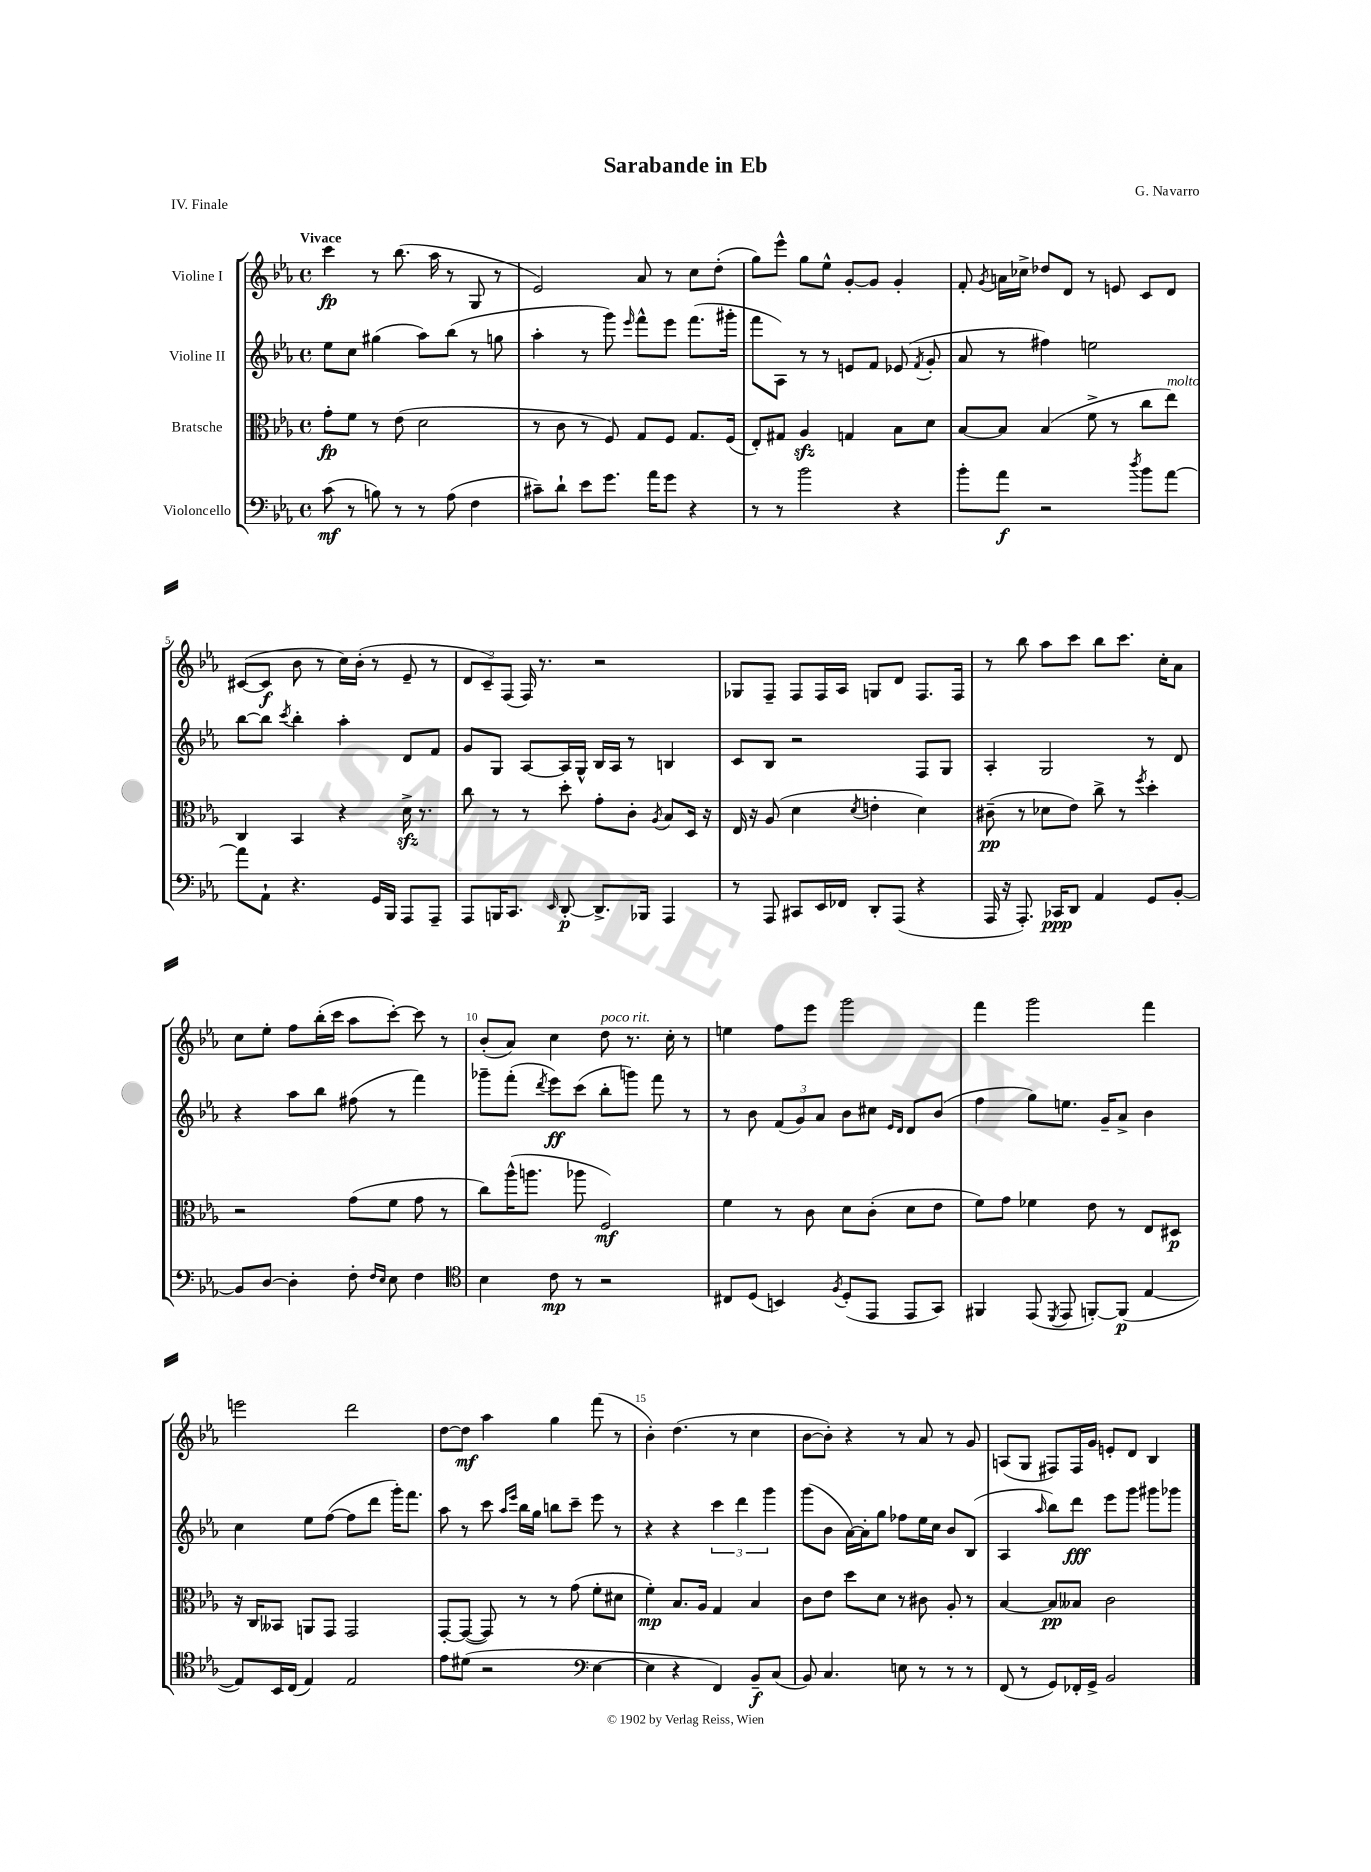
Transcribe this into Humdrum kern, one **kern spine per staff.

**kern	**kern	**kern	**kern
*staff4	*staff3	*staff2	*staff1
*clefF4	*clefC3	*clefG2	*clefG2
*k[b-e-a-]	*k[b-e-a-]	*k[b-e-a-]	*k[b-e-a-]
*M4/4	*M4/4	*M4/4	*M4/4
*met(c)	*met(c)	*met(c)	*met(c)
(8c\	8g'\L	8ee-\L	4ccc\
8r	8f\J	8cc\J	.
8B\)	8r	(4gg#\	8r
8r	(8e-\	.	(8.bb-\
8r	2d\	8aa-\L)	.
.	.	.	16aa-\
(8A-\	.	(8bb-\J	8r
4F\	.	8r	8G/
.	.	8gg\	8r
=	=	=	=
8c#~\L)	8r	4aa-'\	2e-/)
8d`\J	8c\	.	.
8e-\L	8r	8r	.
8.g\J	8F/)	8ggg\)	.
.	.	16qqeee-/	.
.	8G/L	8fff^^\L	8a-/
16a-\LK	.	.	.
8g\J	8F/J	8eee-\J	8r
4r	8.G/L	(8.fff\L	8cc\L
.	.	.	(8dd'\J
.	(16F/Jk	16ggg#'\Jk	.
=	=	=	=
8r	8E-'/L)	8fff\L	8gg\L)
8r	8G#/J	8A-\J)	8eee-^^\J
2b-\	4A-/	8r	8gg\L
.	.	8r	8ee-^^\J
.	4G/	8e/L	[8g'/L
.	.	8f/J	8g/]J
4r	8B-\L	(8e-/	4g'/
.	.	8qf/	.
.	8d\J	8g'/	.
=	=	=	=
8b-'\L	[8B-/L	8a-/	8f'/
.	.	.	8qg/
8a-\J	8B-/]J	8r	16a\LL
.	.	.	16cc-^\JJ
2r	(4B-/	4ff#\)	8dd-/L
.	.	.	8d/J
.	8f^\	2ee\	8r
.	8r	.	8e/
8qdd/	.	.	.
8b-\L	8cc\L	.	8c/L
[8a-\J	8ee-\J)	.	8d/J
=	=	=	=
8a-\]L	4C/	[8bb-\L	([8c#/L
8AA-`\J	.	8bb-\]J	8c#/]J
.	.	8qccc/	.
4.r	4BB-/	4bb-'\	8b-\
.	.	.	8r
.	4r	4aa-'\	16cc\LL)
.	.	.	(16b-'\JJ
16GG/LL	.	.	8r
16BBB-/JJ	.	.	.
8AAA-/L	16d^\	8d/L	8e-~/
.	8.r	.	.
8AAA-~/J	.	8f/J	8r
=	=	=	=
8AAA-/L	8cc\	8g/L	12d/L
.	.	.	12c~/)
16BBB/K	8r	8G/J	.
.	.	.	(12F/J
8.CC/J	.	.	.
.	8r	[8A-/L	16F/)
.	.	.	8.r
16qqEE-/	.	.	.
[8DD'/	8dd'\	16A-/]L	.
.	.	16G^^/JJ	.
8.DD^/]L	8g'\L	16B-/LL	2r
.	.	16A-/JJ	.
.	8c'\J	8r	.
16BBB-/Jk	.	.	.
.	8qA-/	.	.
4AAA-/	8B-/L	4B/	.
.	16D/Jk	.	.
.	16r	.	.
=	=	=	=
8r	16E-/	8c/L	8G-/L
.	16r	.	.
8AAA-/	(8A-/	8B-/J	8F~/J
8CC#/L	4d\	2r	8F/L
16EE-/L	.	.	16F/L
16FF-/JJ	.	.	16A-/JJ
.	8qd/	.	.
8DD'/L	4e'\	.	8G/L
(8AAA-/J	.	.	8d/J
4r	4d\)	8F/L	8.F/L
.	.	8G/J	.
.	.	.	16F/Jk
=	=	=	=
16AAA-/	(8c#~\	4A-'/	8r
16r	.	.	.
8.AAA-'/)	8r	.	8bb-\
.	8d-\L	2G/	8aa-\L
16CC-/LK	.	.	.
8DD/J	8e-\J)	.	8ccc\J
4AA-/	8cc^\	.	8bb-\L
.	8r	.	8.ccc\J
.	8qff/	.	.
8GG/L	4dd'\	8r	.
.	.	.	16cc'\LK
[8BB-'/J	.	8d/	8a-\J
=	=	=	=
8BB-/]L	2r	4r	8cc\L
[8D/J	.	.	8ee-'\J
4D'\]	.	8aa-\L	8ff\L
.	.	8bb-\J	(16bb-'\L
.	.	.	16ccc\JJ
8F'\	(8g\L	(8ff#\	8aa-\L
16qqF/LL	.	.	.
16qqE-/JJ	.	.	.
8E-\	8f\J	8r	[8ccc'\J)
4F\	8g\	4fff\)	8ccc\]
.	8r	.	8r
=	=	=	=
*clefC4	*	*	*
4B-\	8cc\L)	8ggg-~\L	(8b-'/L
.	(16aa-^^\K	(8fff'\J	8a-/J)
.	8.aa\J	.	.
.	.	8qddd/	.
8c\	.	8eee-\L)	4cc\
8r	8aa-\	(8ccc\J	.
2r	2F/)	8bb-'\L	8dd\
.	.	8ggg\J)	8.r
.	.	8fff\	.
.	.	.	16cc'\
.	.	8r	8r
=	=	=	=
8C#/L	4f\	8r	4ee\
(8D/J	.	8b-\	.
4BB/)	8r	(12f/L	8ff\L
.	.	12g/)	.
.	8c\	.	8eee-\J
.	.	12a-/J	.
8qF/	.	.	.
(8D'/L	8d\L	8b-\L	2ggg\
8EE-/J	(8c'\J	8cc#\J	.
.	.	16qqe-/LL	.
.	.	16qqd/JJ	.
8EE-/L	8d\L	8d/L	.
8GG/J)	8e-\J	(8b-/J	.
=	=	=	=
4FF#/	8f\L)	4ff\	4fff\
.	8g\J	.	.
(8EE-/	4f-\	8gg\L)	2ggg\
8qDD/	.	.	.
8EE-/	.	8.ee\J	.
[8FF'/L)	8e-\	.	.
.	.	16g~/LK	.
(8FF/]J	8r	8a-^/J	.
[4E-/	8E-/L	4b-\	4fff\
.	8D#/J	.	.
=	=	=	=
8E-/]L)	16r	4cc\	2eee\
.	16C/LK	.	.
16BB-/L	8BB--/J	.	.
(16C/JJ	.	.	.
4E-/)	8AA/L	8ee-\L	.
.	8GG/J	([8ff\J	.
2E-/	2GG/	8ff\]L	2ddd\
.	.	8ddd\J	.
.	.	16ggg'\LK)	.
.	.	8.fff\J	.
=	=	=	=
8e-\L	[8GG'/L	8aa-\	[8dd\L
(8d#\J	(8GG/_J	8r	8dd\]J
2r	8GG/])	8ccc\	4aa-\
.	.	16qqaa-/LL	.
.	.	16qqeee-/JJ	.
.	8r	16bb-\LL	.
.	.	16gg\JJ	.
.	8r	8bb\L	4gg\
.	(8g\	8ccc~\J	.
*clefF4	*	*	*
[4E-\	8f'\L	8eee-\	(8fff\
.	8d#\J	8r	8r
=	=	=	=
4E-\]	4f'\)	4r	4b-'\)
4r	8.B-/L	4r	(4.dd\
.	16A-/Jk	.	.
4FF/)	4G/	6ccc\	.
.	.	.	8r
.	.	6ddd\	.
8BB-~/L	4B-/	.	4cc\
.	.	6ggg\	.
(8C/J	.	.	.
=	=	=	=
8BB-/)	8c\L	(8ggg\L	[8b-\L
4.C/	8e-\J	8b-\J	8b-'\]J)
.	8dd\L	[16a-\LL)	4r
.	.	16a-'\]J	.
.	8d\J	8gg\J	.
8E\	8r	8ff-\L	8r
8r	8c#\	16ee-\L	8a-/
.	.	16cc\JJ	.
8r	8A-'/	8b-/L	8r
8r	8r	(8B-/J	8g/
=	=	=	=
(8FF/	[4B-/	4A-/	(8A/L
8r	.	.	8G/J
.	.	16qqaa-/	.
8GG/L)	8B-/]L	8bb-\L)	8F#/L)
16FF-'/L	8B--/J	8ddd\J	16F#/L
16GG^/JJ	.	.	16g/JJ
2BB-/	2c\	8eee-\L	8e'/L
.	.	8ggg\J	8d/J
.	.	8ggg#\L	4B-/
.	.	8ggg-\J	.
==	==	==	==
*-	*-	*-	*-
